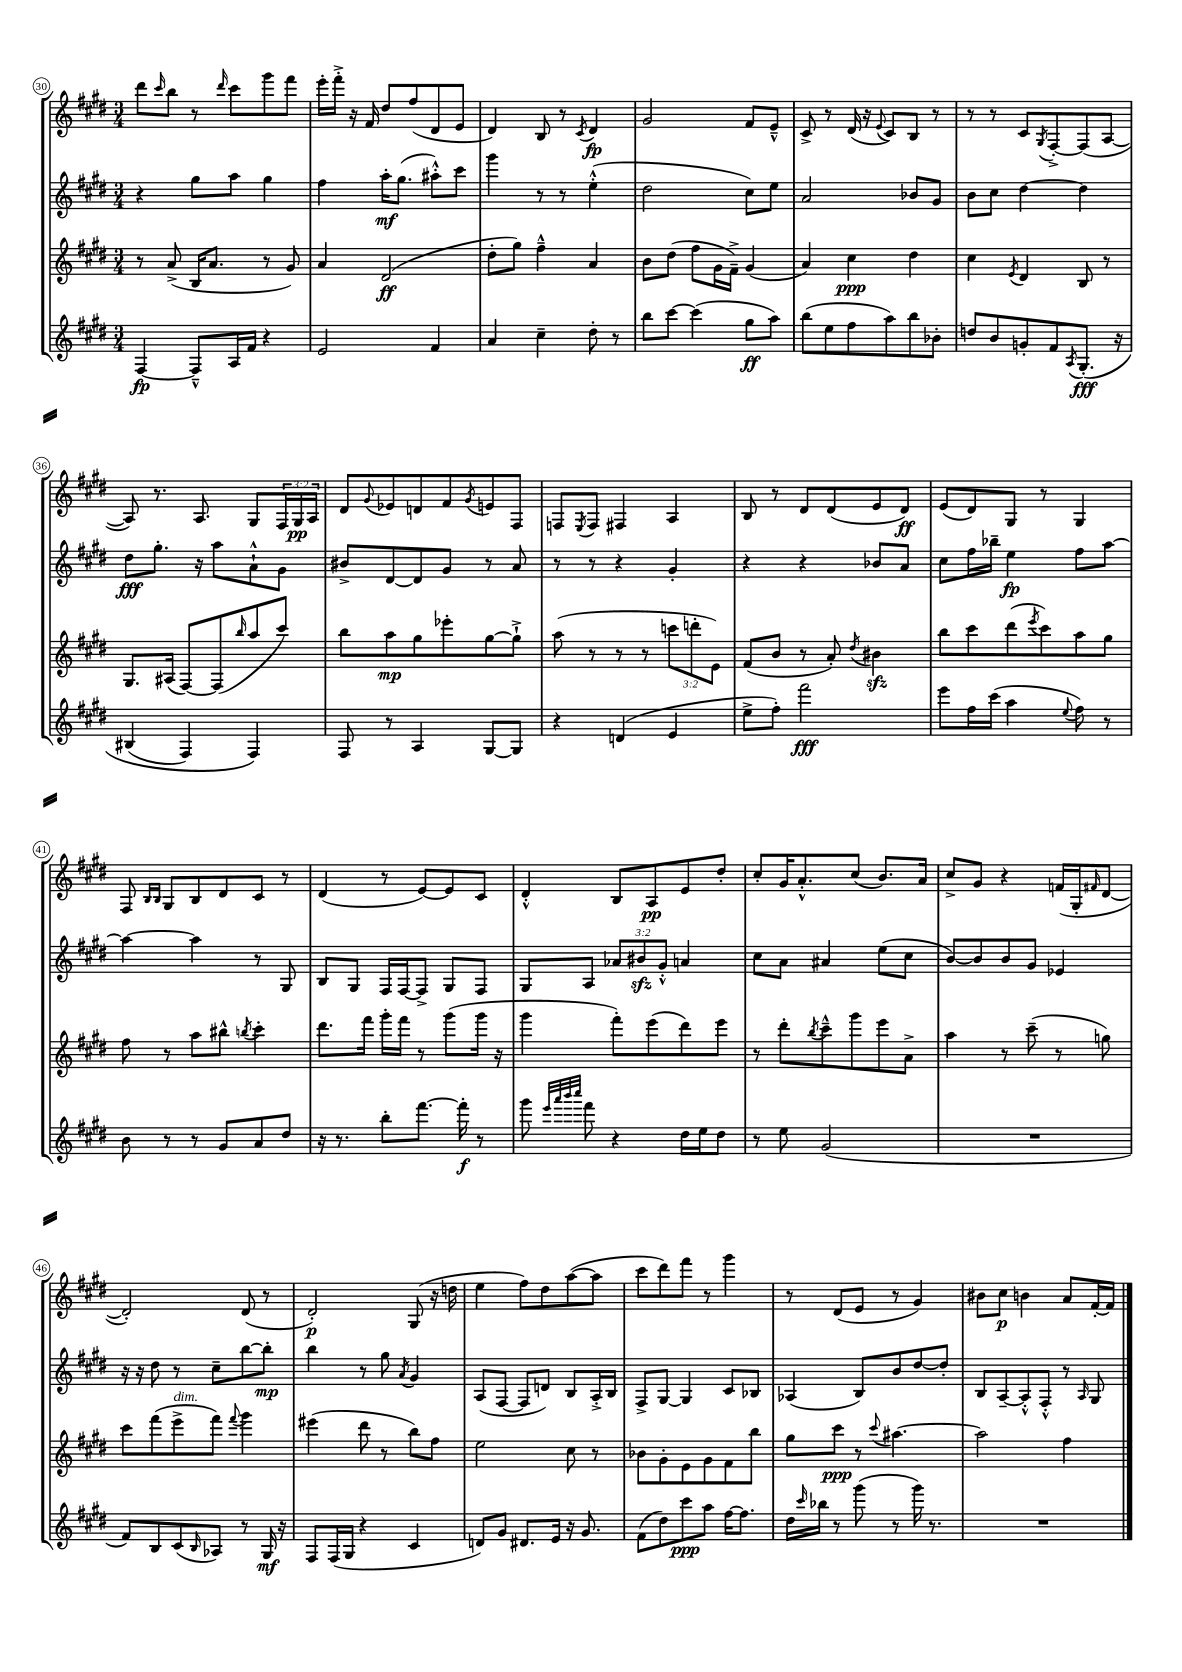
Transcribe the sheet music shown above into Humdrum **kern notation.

**kern	**kern	**kern	**kern
*staff4	*staff3	*staff2	*staff1
*clefG2	*clefG2	*clefG2	*clefG2
*k[f#c#g#d#]	*k[f#c#g#d#]	*k[f#c#g#d#]	*k[f#c#g#d#]
*M3/4	*M3/4	*M3/4	*M3/4
[4F#	8r	4r	8ddd#
.	.	.	16qqccc#
.	(8a^	.	8bb
8F#~^^]	16B	8gg#	8r
.	8.a	.	.
.	.	.	16qqddd#
16A	.	8aa	8ccc#
16f#	.	.	.
4r	8r	4gg#	8ggg#
.	8g#)	.	8fff#
=	=	=	=
2e	4a	4ff#	16eee'
.	.	.	16fff#'^
.	.	.	16r
.	.	.	16f#
.	(2d#	16aa'	8dd#
.	.	(8.gg#	.
.	.	.	(8ff#
4f#	.	8aa#'^^)	8d#
.	.	8ccc#	8e
=	=	=	=
4a	8dd#'	4ggg#	4d#)
.	8gg#)	.	.
4cc#~	4ff#~^^	8r	8B
.	.	8r	8r
.	.	.	8qc#
8dd#'	4a	(4ee'^^	4d#
8r	.	.	.
=	=	=	=
8bb	8b	2dd#	2g#
[8ccc#	(8dd#	.	.
(4ccc#]	8ff#	.	.
.	16g#	.	.
.	16f#~^)	.	.
8gg#	(4g#	8cc#)	8f#
8aa)	.	8ee	8e~^^
=	=	=	=
(8bb	4a)	2a	8c#^
8ee	.	.	8r
8ff#	4cc#	.	(16d#
.	.	.	16r
.	.	.	8qqe
8aa)	.	.	8c#)
8bb	4dd#	8b-	8B
8b-'	.	8g#	8r
=	=	=	=
8dd	4cc#	8b	8r
8b	.	8cc#	8r
.	8qe	.	.
8g'	4d#	[4dd#	8c#
.	.	.	8qG#
8f#	.	.	[8F#'^
8qA	.	.	.
&(8.G#'	8B	4dd#]	(8F#]
.	8r	.	[8A
16r	.	.	.
=	=	=	=
(4B#	8.G#	8dd#	8A])
.	.	8.gg#'	8.r
.	(16A#	.	.
4F#)	[8F#)	.	.
.	.	16r	8.A
.	(8F#]	8aa	.
.	16qqbb	.	.
4F#&)	8aa	8a`^^	8G#
.	8ccc#)	8g#	24F#
.	.	.	24G#
.	.	.	24A
=	=	=	=
8F#	8bb	8b#^	8d#
.	.	.	8qqg#
8r	8aa	[8d#	8e-
4A	8gg#	8d#]	8d
.	8eee-'	8g#	8f#
.	.	.	8qg#
[8G#	[8gg#	8r	8e
8G#]	8gg#`^]	8a	8F#
=	=	=	=
4r	(8aa	8r	8F
.	.	.	8qE
.	8r	8r	8F
(4d	8r	4r	4F#
.	8r	.	.
4e	12ccc	4g#'	4A
.	12ddd'	.	.
.	12e)	.	.
=	=	=	=
8ee^	(8f#	4r	8B
8ff#')	8b	.	8r
2fff#	8r	4r	8d#
.	8a')	.	(8d#
.	8qdd#	.	.
.	4b#	8b-	8e
.	.	8a	8d#)
=	=	=	=
8eee	8bb	8cc#	(8e
16ff#	8ccc#	16ff#	8d#)
(16ccc#	.	16bb-~	.
4aa	(8ddd#	4ee	8G#
.	8qeee	.	.
.	8ccc#)	.	8r
8qqee	.	.	.
8ff#)	8aa	8ff#	4G#
8r	8gg#	[8aa	.
=	=	=	=
8b	8ff#	4aa_	8F#
.	.	.	16qqB
.	.	.	16qqB
8r	8r	.	8G#
8r	8aa	4aa]	8B
8g#	8bb#^^	.	8d#
.	8qbb	.	.
8a	4ccc#'	8r	8c#
8dd#	.	8G#	8r
=	=	=	=
16r	8.ddd#	8B	(4d#
8.r	.	.	.
.	.	8G#	.
.	16fff#	.	.
8bb'	16ggg#'	16F#	8r
.	16fff#	[16F#	.
[8.fff#	8r	8F#^]	[8e)
.	(8ggg#	8G#	8e]
16fff#']	.	.	.
8r	16ggg#	8F#	8c#
.	16r	.	.
=	=	=	=
8ggg#	4ggg#	8G#	4d#'^^
32qqeee	.	.	.
32qqaaa	.	.	.
32qqbbb	.	.	.
32qqcccc#	.	.	.
8fff#	.	8A	.
4r	8fff#')	12a-	8B
.	.	12b#	.
.	(8eee	.	8A
.	.	12g#'^^	.
16dd#	8ddd#)	4a	8e
16ee	.	.	.
8dd#	8eee	.	8dd#'
=	=	=	=
8r	8r	8cc#	8cc#'
8ee	8ddd#'	8a	16g#
.	.	.	8.a'^^
.	8qbb	.	.
(2g#	8ccc#~^^	4a#	.
.	8ggg#	.	(8cc#
.	8eee	(8ee	8.b)
.	8a^	8cc#	.
.	.	.	16a
=	=	=	=
2.r	4aa	[8b)	8cc#^
.	.	8b]	8g#
.	8r	8b	4r
.	(8ccc#~	8g#	.
.	8r	4e-	(16f
.	.	.	16G#'
.	.	.	16qqf#
.	8gg)	.	[8d#
=	=	=	=
8f#)	8ccc#	16r	2d#'])
.	.	16r	.
8B	(8fff#	8dd#	.
(8c#	8eee^	8r	.
16qqB	.	.	.
8A-)	8fff#)	8cc#~	.
.	8qqfff#	.	.
8r	4ggg#	[8bb	(8d#
16G#	.	8bb']	8r
16r	.	.	.
=	=	=	=
8F#	(4eee#	4bb	2d#')
(16F#	.	.	.
16G#	.	.	.
4r	8ddd#	8r	.
.	8r	8gg#	.
.	.	8qa	.
4c#	8bb)	4g#	(8G#
.	8ff#	.	16r
.	.	.	16dd
=	=	=	=
8d)	2ee	(8A	4ee
8g#	.	[8F#	.
8.d#	.	8F#]	8ff#)
.	.	8d)	8dd#
16e	.	.	.
16r	8cc#	8B	([8aa
8.g#	.	.	.
.	8r	16A'^	8aa]
.	.	16B	.
=	=	=	=
(8f#	8b-	8F#^	8ccc#
8dd#)	8g#'	[8G#	8ddd#)
8ccc#	8e	4G#]	8fff#
8aa	8g#	.	8r
[16ff#	8f#	8c#	4ggg#
8.ff#]	.	.	.
.	8bb	8B-	.
=	=	=	=
16dd#	8gg#	(4A-	8r
16qqccc#	.	.	.
16bb-	.	.	.
8r	8ccc#	.	(8d#
(8ggg#	8r	8B)	8e
.	8qqccc#	.	.
8r	[4.aa#	8b	8r
16ggg#)	.	[8dd#	4g#)
8.r	.	.	.
.	.	8dd#']	.
=	=	=	=
2.r	2aa#]	8B	8b#
.	.	[8A~	8cc#
.	.	8A'^^]	4b
.	.	8F#'^^	.
.	4ff#	8r	8a
.	.	16qqA	.
.	.	8G#	[16f#'
.	.	.	16f#]
==	==	==	==
*-	*-	*-	*-
